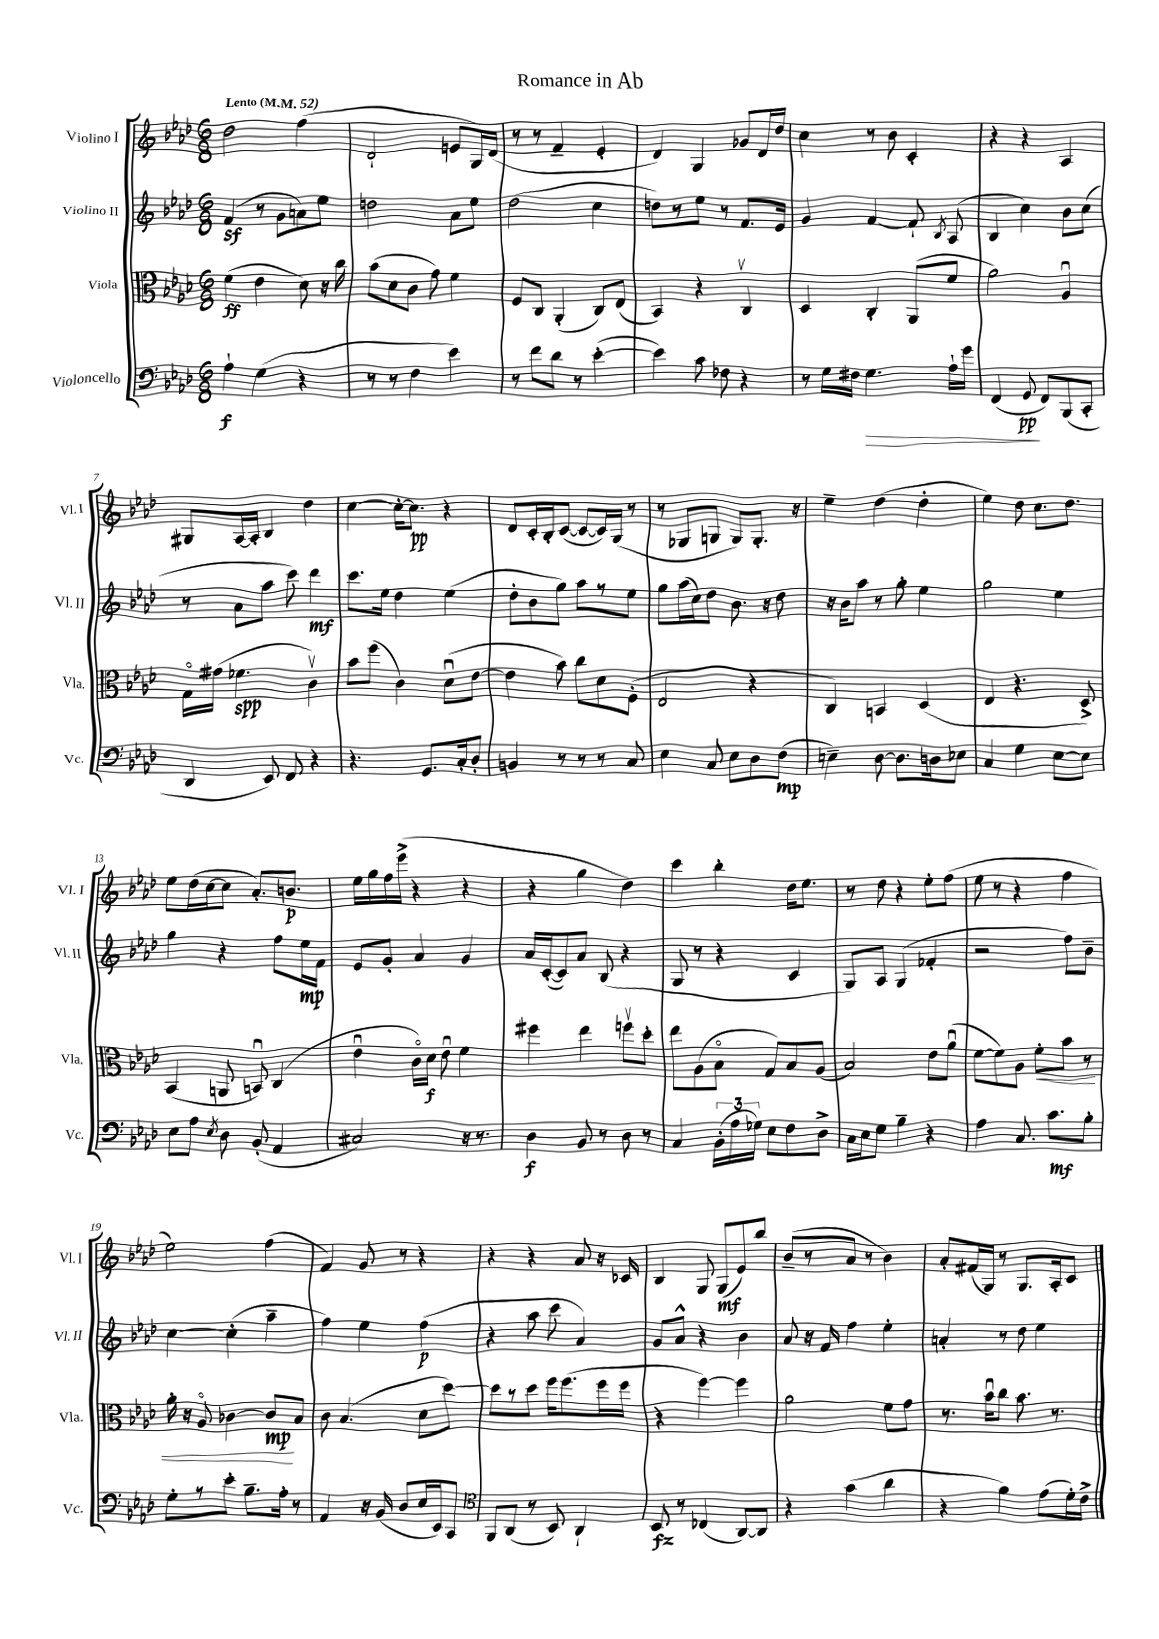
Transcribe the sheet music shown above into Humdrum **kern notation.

**kern	**kern	**kern	**kern
*staff4	*staff3	*staff2	*staff1
*clefF4	*clefC3	*clefG2	*clefG2
*k[b-e-a-d-]	*k[b-e-a-d-]	*k[b-e-a-d-]	*k[b-e-a-d-]
*M6/8	*M6/8	*M6/8	*M6/8
*MM52	*MM52	*MM52	*MM52
4A-`	(4f	(4f	2dd-
(4G	4e-	8r	.
.	.	8g	.
4r	8d-)	8a)	(4ff
.	16r	8ee-	.
.	16cc	.	.
=	=	=	=
8r	(8b-	2dd	2d-`
8r	8d-	.	.
4F	8c	.	.
.	8g)	.	.
4e-)	4f	8a-	8e
.	.	8ee-	16G)
.	.	.	(16d-
=	=	=	=
8r	8F	(2dd-	8r
8f	8C	.	8r
8d-	(4AA-'	.	4f~
8r	.	.	.
([4e-'	8C)	4cc	4e-'
.	(8E-	.	.
=	=	=	=
4e-])	4BB-)	8dd)	4d-)
.	.	8r	.
8c	4r	8ee-	4G
8F-	.	8r	.
4r	4Cv	8.f	8g-
.	.	.	16d-
.	.	16e-	16dd-
=	=	=	=
8r	4D-	4g	4cc
16G	.	.	.
16F#	.	.	.
4.G	4C'	[4f	8r
.	.	.	8b-
.	(8AA-	8f`]	4c'
.	.	8qB-	.
16A-`	8f	(8A-	.
16g	.	.	.
=	=	=	=
(4FF	2a-)	4B-	4r
8GG	.	4cc)	4r
8FF)	.	.	.
(8BBB-	4A-u	8b-	4A-
8CC'	.	(8cc	.
=	=	=	=
4DD-	16Go	8r	8G#
.	(16g#	.	.
.	4.f-	8a-	[16A-
.	.	.	16A-']
8EE-)	.	8aa-	4B-
8FF	.	8ccc)	.
4r	4cv)	4ddd-	4dd-
=	=	=	=
4.r	8b-	8.ccc	[4cc
.	(8ff	.	.
.	.	16ee-	.
.	4c)	4dd-	16cc'_
.	.	.	8.cc]
8.GG	.	.	.
.	(8d-u	(4ee-	4r
16C'	.	.	.
8D-'	[8e-	.	.
=	=	=	=
4BB	4e-]	8dd-'	8d-
.	.	8b-	16c'
.	.	.	16B-'
8r	8b-)	8gg)	([8c
8r	8cc	8aa-	8c_
8r	8d-	8r	16c])
.	.	.	(16G
8C	(8F'	8ee-	8r
=	=	=	=
4E-	2E-	8gg	8r
.	.	(16aa-	8G-
.	.	16cc)	.
8C	.	8dd-	8G
8E-	.	8.b-	8G)
8D-	4r	.	8.G'
.	.	16r	.
(8F	.	8dd-	.
.	.	.	16r
=	=	=	=
4E~)	4C)	16r	4ee-~
.	.	16b-	.
.	.	8aa-	.
[8D-	4BB	8r	(4dd-
8.D-]	.	8gg'	.
.	(4D-	4ee-	4dd-'
16D	.	.	.
8E-	.	.	.
=	=	=	=
4C	4E-	2gg	4ee-)
4G	4.r	.	8dd-
.	.	.	8.cc
[8E-	.	4ee-	.
.	.	.	8.dd-
8E-]	8D-^)	.	.
=	=	=	=
8E-	(4BB-	4gg	8ee-
8A-	.	.	(16dd-
.	.	.	[16cc
8qE-	.	.	.
8D-	8AA	4r	8cc]
(8BB-'	8BBu)	.	8.a-')
4AA-	(4C	8ff	.
.	.	.	8.b
.	.	16ee-	.
.	.	16f	.
=	=	=	=
2C#)	4e-u	8e-	16ee-
.	.	.	16gg
.	.	8g'	16ff
.	.	.	(16eee-^
.	16co)	4a-	4r
.	16d-	.	.
.	8e-u	.	.
16r	4f	4g	4r
8.r	.	.	.
=	=	=	=
4D-	4ff#	16a-	4r
.	.	([16c'	.
.	.	8c])	.
8BB-	4ee-	8a-	4gg
8r	.	(8B-	.
8D-	8ffv	4r	4dd-)
8r	8dd-'	.	.
=	=	=	=
4C	8ee-	8G	4ccc
.	(8A-	8r	.
(24BB-'	8B-o	4r	4bb-'
24A-	.	.	.
24G-)	.	.	.
8E-	8G)	.	.
8F	8B-	4c	16dd-
.	.	.	8.ee-
8D-^	(8A-	.	.
=	=	=	=
16C	2B-)	8G)	8r
16E-	.	.	.
8G	.	8A-	8dd-
4B-~	.	(4G	4r
4r	8e-	4f-'	8ee-'
.	(8a-u	.	(8ff
=	=	=	=
4A-	[8f	2r	8ee-
.	8f])	.	8r
8.C	8A-	.	4r
.	8f'	.	.
8.c	.	.	.
.	8b-	8ff)	4ff
8B-'	8r	8b-~	.
=	=	=	=
8G'	16a-'	[4cc	2ee-)
.	16r	.	.
8r	8A-o	.	.
8e-'	[4c-	(4cc']	.
8.B-~	.	.	.
.	8c-]	4aa-~	(4ff
16A-'	.	.	.
8r	8B-	.	.
=	=	=	=
4AA-	8c	4ff)	4f)
.	(4.B-	.	.
16r	.	4ee-	8g
(16BB-	.	.	.
8D-	.	.	8r
16E-	8d-	(4ff	4r
16EE-)	.	.	.
8CC	[8dd-)	.	.
=	=	=	=
*clefC4	*	*	*
8FF	8dd-]	4r	4r
(8AA-	8r	.	.
8r	8dd-	8aa-	4r
8BB-)	16ff	8ccc	.
.	(8.ff	.	.
4AA-`	.	4a-)	8a-
.	16ff	.	16r
.	16ff	.	16c-
=	=	=	=
8BB-	4r	8g	4B-
8r	.	8a-^^	.
(4C-	[4ff)	4r	8G
.	.	.	(8G
[8AA-)	4ff]	4b-	8e-)
8AA-]	.	.	8bb-
=	=	=	=
4r	2a-	8a-	(8b-~
.	.	16r	8r
.	.	16f	.
(4g	.	4ff	8a-
.	.	.	8r
4a-	8f	4ee-'	4b-)
.	8g	.	.
=	=	=	=
4r	8.r	4a'	8a-'
.	.	.	(16f#
.	16b-u	.	16G)
4f)	8cc	8r	8r
.	8.b-	8dd-	8.G
(8e-	.	4ee-	.
.	8.r	.	16A-'
16d-')	.	.	8c
16c^	.	.	.
==	==	==	==
*-	*-	*-	*-
